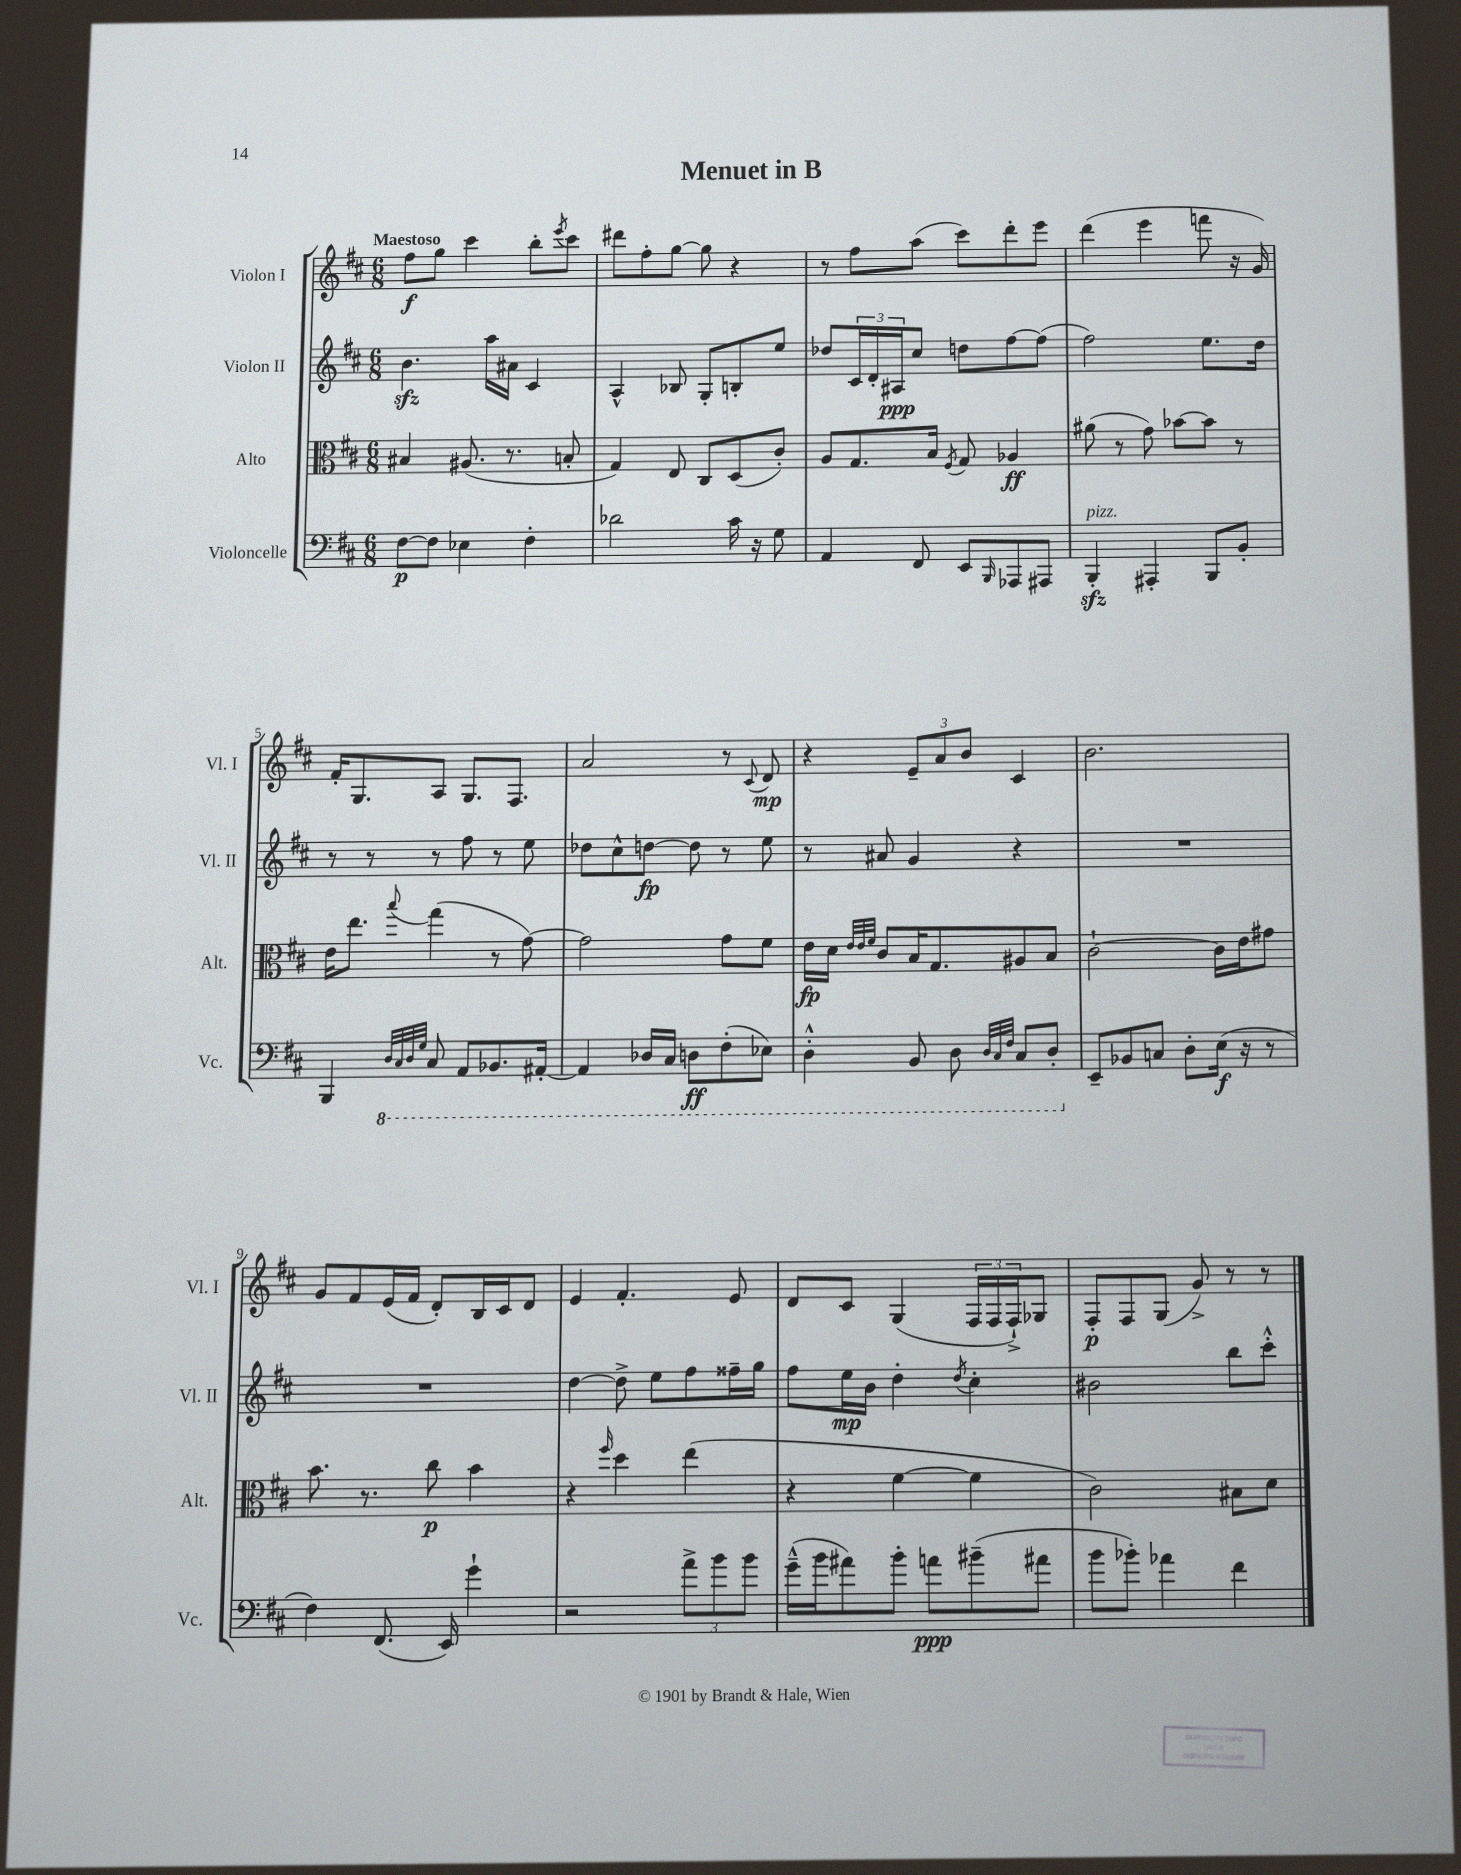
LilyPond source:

\header { title = "Menuet in B" }
<<
\new StaffGroup <<
\new Staff = "s0" \with { instrumentName = "Violon I" shortInstrumentName = "Vl. I" } {
    \clef treble \key d \major \numericTimeSignature \time 6/8 \tempo "Maestoso"
    fis''8\f g''8 cis'''4 b''8-. \acciaccatura { e'''8 } cis'''8 |
    dis'''8 fis''8-. g''8~ g''8 r4 |
    r8 fis''8 a''8( cis'''8) d'''8-. e'''8 |
    d'''4( e'''4 f'''8 r16 g'16) |
    fis'16-. g8. a8 g8. fis8. |
    a'2 r8 \appoggiatura { cis'8 } d'8\mp |
    r4 \tuplet 3/2 { e'8-- a'8 b'8 } cis'4 |
    b'2. |
    g'8 fis'8 e'16( fis'16 d'8-.) b16 cis'16 d'8 |
    e'4 fis'4.-. e'8 |
    d'8 cis'8 g4( \tuplet 3/2 { fis16 fis16 fis16-!->) } ges8 |
    fis8-.\p fis8 g8( g'8->) r8 r8 \bar "|." |
}
\new Staff = "s1" \with { instrumentName = "Violon II" shortInstrumentName = "Vl. II" } {
    \clef treble \key d \major \numericTimeSignature \time 6/8
    b'4.\sfz a''16 ais'16 cis'4 |
    a4-^ bes8 g8-. b8-. e''8 |
    des''8 \tuplet 3/2 { cis'16 d'16-. ais16\ppp } cis''8 d''8 fis''8~ fis''8( |
    fis''2) e''8. d''16 |
    r8 r8 r8 fis''8 r8 e''8 |
    des''8 cis''8-^ d''8~\fp d''8 r8 e''8 |
    r8 ais'8 g'4 r4 |
    R2. |
    R2. |
    d''4~ d''8-> e''8 fis''8 fisis''16-- g''16 |
    fis''8 e''16\mp b'16 d''4-. \acciaccatura { d''8 } cis''4-. |
    bis'2 b''8 cis'''8-.-^ \bar "|." |
}
\new Staff = "s2" \with { instrumentName = "Alto" shortInstrumentName = "Alt." } {
    \clef alto \key d \major \numericTimeSignature \time 6/8
    bis4 ais8.( r8. b8-. |
    g4) e8 cis8 d8( cis'8-.) |
    a8 g8. b16 \acciaccatura { fis8 } g8 aes4\ff |
    ais'8( r8 g'8) bes'8~ bes'8 r8 |
    e'16 e''8. \appoggiatura { b''8 } g''4( r8 g'8~) |
    g'2 g'8 fis'8 |
    e'16\fp d'16 \grace { e'32 e'32 fis'32 } cis'8 b16 g8. ais8 b8 |
    cis'2~-! cis'16 e'16 gis'8 |
    b'8. r8. cis''8\p b'4 |
    r4 \grace { fis''16 } d''4 e''4( |
    r4 fis'4~ fis'4 |
    cis'2) bis8 d'8 \bar "|." |
}
\new Staff = "s3" \with { instrumentName = "Violoncelle" shortInstrumentName = "Vc." } {
    \clef bass \key d \major \numericTimeSignature \time 6/8
    fis8~\p fis8 ees4 fis4-. |
    des'2 cis'16 r16 g8 |
    a,4 fis,8 e,8 \grace { b,,16 } aes,,8 ais,,8 |
    b,,4-.\sfz^\markup { \italic "pizz." } ais,,4-. b,,8 b,8-. |
    b,,4 \ottava #-1 \grace { d,32 cis,32 d,32 g,32 } cis,8 a,,8 bes,,8. ais,,16~-. |
    ais,,4 des,16 cis,16 d,8\ff fis,8-.( ees,8) |
    d,4-.-^ b,,8 d,8 \grace { d,32 cis,32 fis,32 } cis,8 d,8-. \ottava #0 |
    e,8-- bes,8 c8 d8-. e16\f( r16 r8 |
    fis4) fis,8.( e,16) g'4-! |
    r2 \tuplet 3/2 { a'8-> b'8 b'8 } |
    g'16---^( b'16 ais'8) b'8-. a'8\ppp bis'8--( ais'8 |
    b'8 bes'8-.) aes'4 fis'4 \bar "|." |
}
>>
>>
